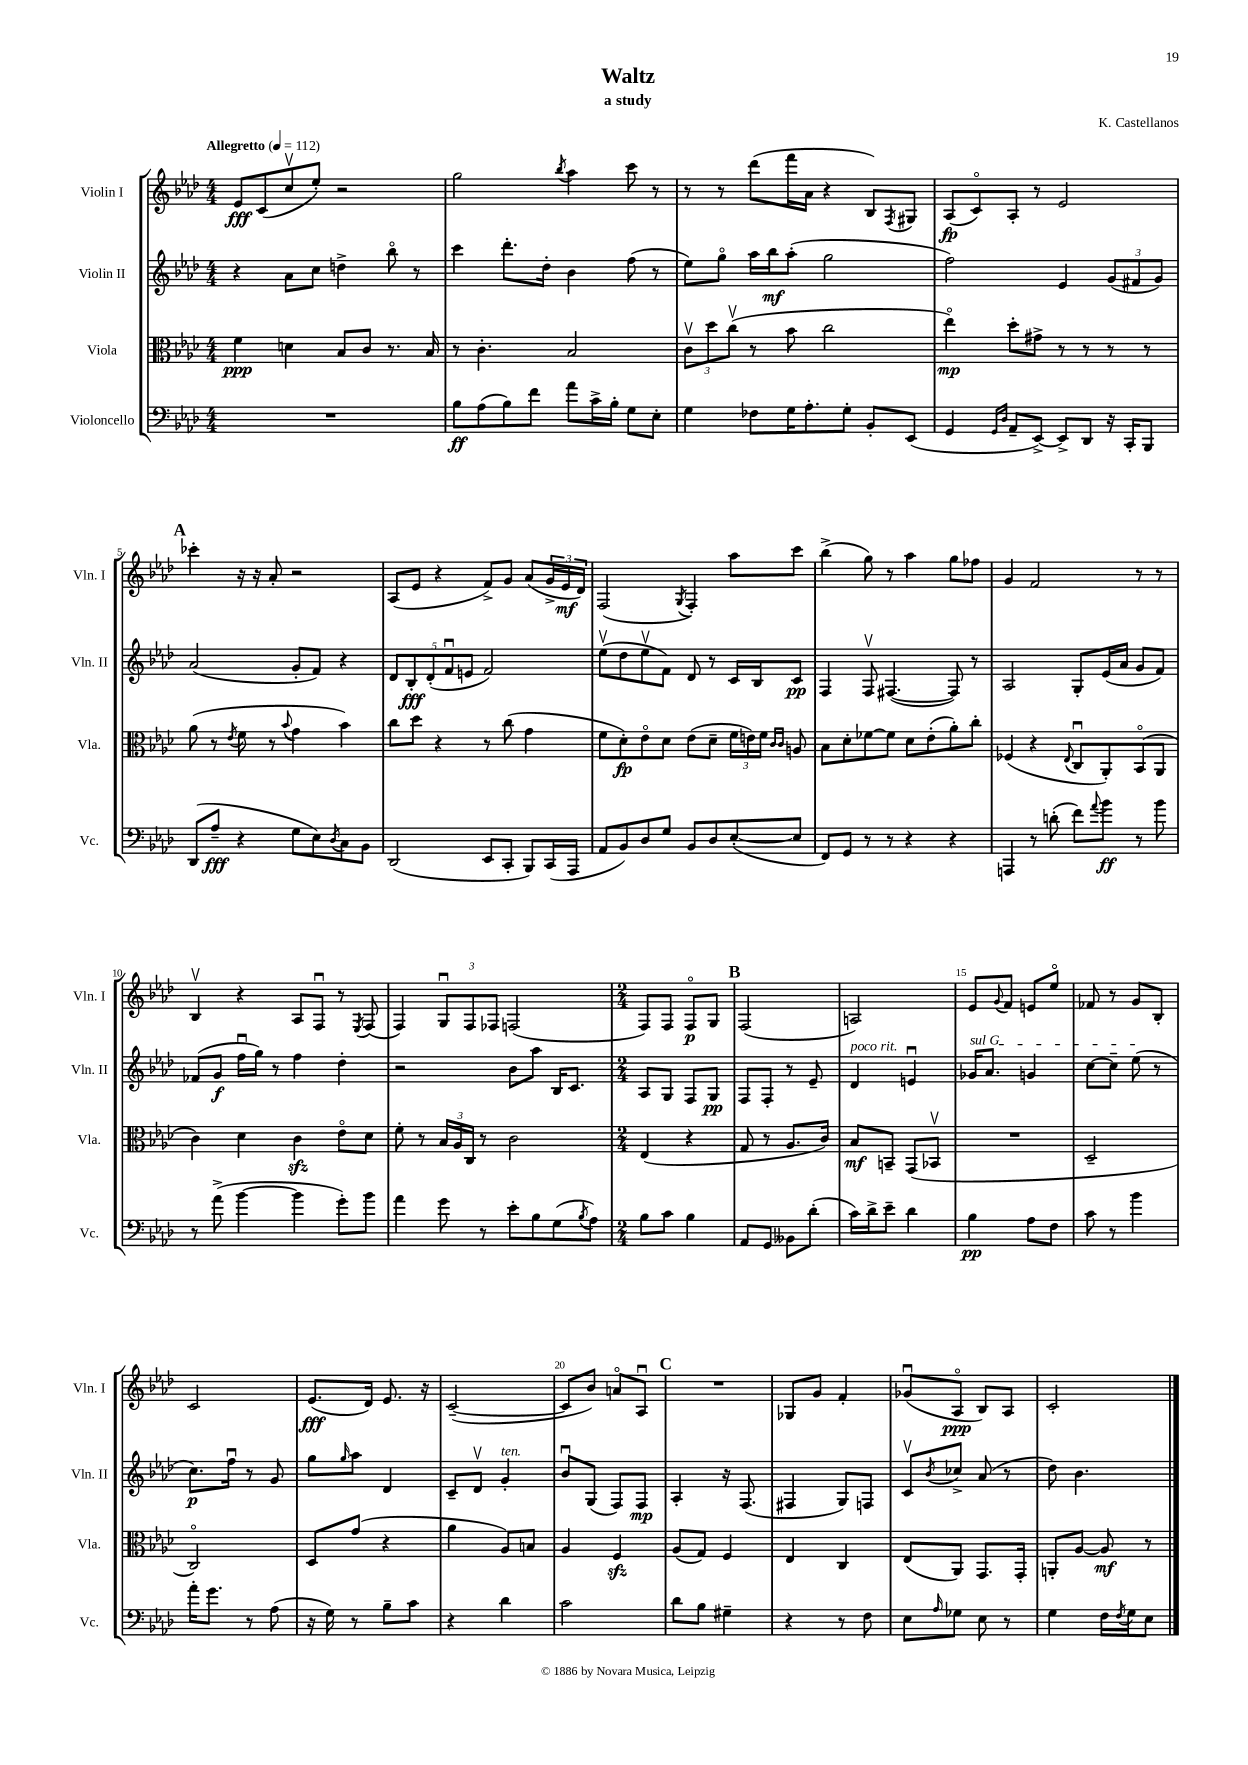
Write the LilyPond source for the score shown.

\header { title = "Waltz" composer = "K. Castellanos" subtitle = "a study" }
<<
\new StaffGroup <<
\new Staff = "s0" \with { instrumentName = "Violin I" shortInstrumentName = "Vln. I" } {
    \clef treble \key aes \major \numericTimeSignature \time 4/4 \tempo "Allegretto" 4 = 112
    ees'8\fff c'8( c''8\upbow ees''8-.) r2 |
    g''2 \acciaccatura { bes''8 } aes''4 c'''8 r8 |
    r8 r8 des'''8( f'''16 aes'16 r4 bes8) \acciaccatura { f8 } gis8 |
    aes8\fp( c'8\flageolet) aes8-. r8 ees'2 |
    \mark \markup { \bold "A" } ces'''4-. r16 r16 aes'8-. r2 |
    aes8( ees'8 r4 f'8->) g'8 aes'8( \tuplet 3/2 { g'16-> ees'16\mf des'16) } |
    f2( \acciaccatura { g8 } f4-.) aes''8 c'''8 |
    bes''4->( g''8) r8 aes''4 g''8 fes''8 |
    g'4 f'2 r8 r8 |
    bes4\upbow r4 aes8 f8\downbow r8 \acciaccatura { ees8 } f8( |
    f4) \tuplet 3/2 { g8\downbow f8 fes8 } f2( |
    \numericTimeSignature \time 2/4 f8) f8 f8\flageolet\p g8 |
    \mark \markup { \bold "B" } f2( |
    a2) |
    ees'8 \appoggiatura { g'8 } f'8 e'8 ees''8\flageolet |
    fes'8 r8 g'8 bes8-. |
    c'2 |
    ees'8.\fff( des'16) ees'8. r16 |
    c'2~--( |
    c'8 bes'8) a'8\flageolet aes8\downbow |
    \mark \markup { \bold "C" } R2 |
    ges8 g'8 f'4-. |
    ges'8\downbow( aes8\flageolet\ppp bes8) aes8 |
    c'2-. \bar "|." |
}
\new Staff = "s1" \with { instrumentName = "Violin II" shortInstrumentName = "Vln. II" } {
    \clef treble \key aes \major \numericTimeSignature \time 4/4
    r4 aes'8 c''8 d''4-> bes''8\flageolet r8 |
    c'''4 des'''8.-. des''16-. bes'4 f''8( r8 |
    ees''8) g''8\flageolet aes''16 bes''16\mf aes''8-.( g''2 |
    f''2) ees'4 \tuplet 3/2 { g'8( fis'8 g'8) } |
    \mark \markup { \bold "A" } aes'2( g'8-. f'8) r4 |
    \tuplet 5/4 { des'8 bes8-.\fff des'8-.( f'8\downbow e'8 } f'2) |
    ees''8\upbow( des''8 ees''8\upbow f'8) des'8 r8 c'16 bes16 c'8\pp |
    f4 f8\upbow fis4.~( fis8) r8 |
    aes2 g8-. ees'16( aes'16 g'8 f'8) |
    fes'8( g'8\f f''16\downbow g''16) r8 f''4 des''4-. |
    r2 bes'8 aes''8 bes16 c'8. |
    \numericTimeSignature \time 2/4 aes8 g8 f8 g8\pp |
    \mark \markup { \bold "B" } f8 f8-. r8 ees'8-- |
    des'4^\markup { \italic "poco rit." } e'4\downbow |
    \once \override TextSpanner.bound-details.left.text = \markup { \italic "sul G" } ges'16\startTextSpan aes'8. g'4 |
    c''8~ c''8-- ees''8\stopTextSpan( r8 |
    c''8.\p) f''16\downbow r8 g'8 |
    g''8 \grace { g''16 } aes''8 des'4 |
    c'8-- des'8\upbow g'4-.^\markup { \italic "ten." } |
    bes'8\downbow g8( f8) f8\mp |
    \mark \markup { \bold "C" } aes4-. r16 f8.( |
    fis4 g8) f8 |
    c'8\upbow \acciaccatura { bes'8 } ces''8-> aes'8( r8 |
    des''8) bes'4. \bar "|." |
}
\new Staff = "s2" \with { instrumentName = "Viola" shortInstrumentName = "Vla." } {
    \clef alto \key aes \major \numericTimeSignature \time 4/4
    f'4\ppp d'4 bes8 c'8 r8. bes16 |
    r8 c'4.-. bes2 |
    \tuplet 3/2 { c'8\upbow des''8 c''8\upbow( } r8 bes'8 c''2 |
    ees''4\flageolet\mp) des''8-. gis'8-> r8 r8 r8 r8 |
    \mark \markup { \bold "A" } aes'8( r8 \acciaccatura { ees'8 } f'8 r8 \appoggiatura { bes'8 } g'4 bes'4) |
    c''8 des''8 r4 r8 c''8( g'4 |
    f'8 des'8-.\fp) ees'8\flageolet des'8 ees'8( des'8-- \tuplet 3/2 { f'16 e'16) f'16 } \grace { c'16 c'16 } a8 |
    bes8 des'8-. fes'8~ fes'8 des'8 ees'8-.( aes'8-.) c''8-. |
    fes4( r4 \appoggiatura { ees8 } c8\downbow aes,8-.) bes,8\flageolet( aes,8 |
    c'4) des'4 c'4\sfz ees'8\flageolet des'8 |
    f'8-. r8 \tuplet 3/2 { bes16 aes16 c16 } r8 c'2 |
    \numericTimeSignature \time 2/4 ees4( r4 |
    \mark \markup { \bold "B" } g8 r8 aes8. c'16) |
    bes8\mf b,8-- g,8( bes,8\upbow |
    R2 |
    des2-- |
    c2\flageolet) |
    des8 g'8( r4 |
    aes'4 aes8) b8 |
    aes4 f4\sfz |
    \mark \markup { \bold "C" } aes8( g8) f4 |
    ees4 c4 |
    ees8( aes,8) g,8. g,16-. |
    a,8-. aes8~ aes8\mf r8 \bar "|." |
}
\new Staff = "s3" \with { instrumentName = "Violoncello" shortInstrumentName = "Vc." } {
    \clef bass \key aes \major \numericTimeSignature \time 4/4
    R1 |
    bes8\ff aes8( bes8) f'8 aes'8 c'16-> bes16-. g8 ees8-. |
    g4 fes8 g16 aes8.-. g8-. bes,8-. ees,8( |
    g,4 \grace { g,16 des16 } aes,8-- ees,8~->) ees,8-> des,8 r16 c,16-. bes,,8 |
    \mark \markup { \bold "A" } des,8( aes8--\fff r4 g8 ees8) \acciaccatura { des8 } c8 bes,8 |
    des,2( ees,8 c,8-. bes,,8) c,16( aes,,16 |
    aes,8 bes,8) des8 g8 bes,8 des8 ees8~-.( ees8 |
    f,8) g,8 r8 r8 r4 r4 |
    a,,4 r8 d'8-.( f'8) \appoggiatura { aes'8 } bes'8\ff r8 bes'8 |
    r8 aes'8->( bes'4~ bes'4 g'8-.) bes'8 |
    aes'4 g'8 r8 ees'8-. bes8 g8( \acciaccatura { bes8 } aes8) |
    \numericTimeSignature \time 2/4 bes8 c'8 bes4 |
    \mark \markup { \bold "B" } aes,8 g,8 beses,8 des'8-.( |
    c'16) des'16-> ees'8-- des'4 |
    bes4\pp aes8 f8 |
    c'8 r8 bes'4 |
    aes'16-. g'8. r8 aes8( |
    r16 g16) r8 bes8-- c'8 |
    r4 des'4 |
    c'2 |
    \mark \markup { \bold "C" } des'8 bes8 gis4-- |
    r4 r8 f8 |
    ees8 \grace { aes16 } ges8 ees8 r8 |
    g4 f16 \acciaccatura { f8 } g16 ees8 \bar "|." |
}
>>
>>
\layout { \context { \Score \override BarNumber.break-visibility = ##(#f #t #t) barNumberVisibility = #(every-nth-bar-number-visible 5) } }
